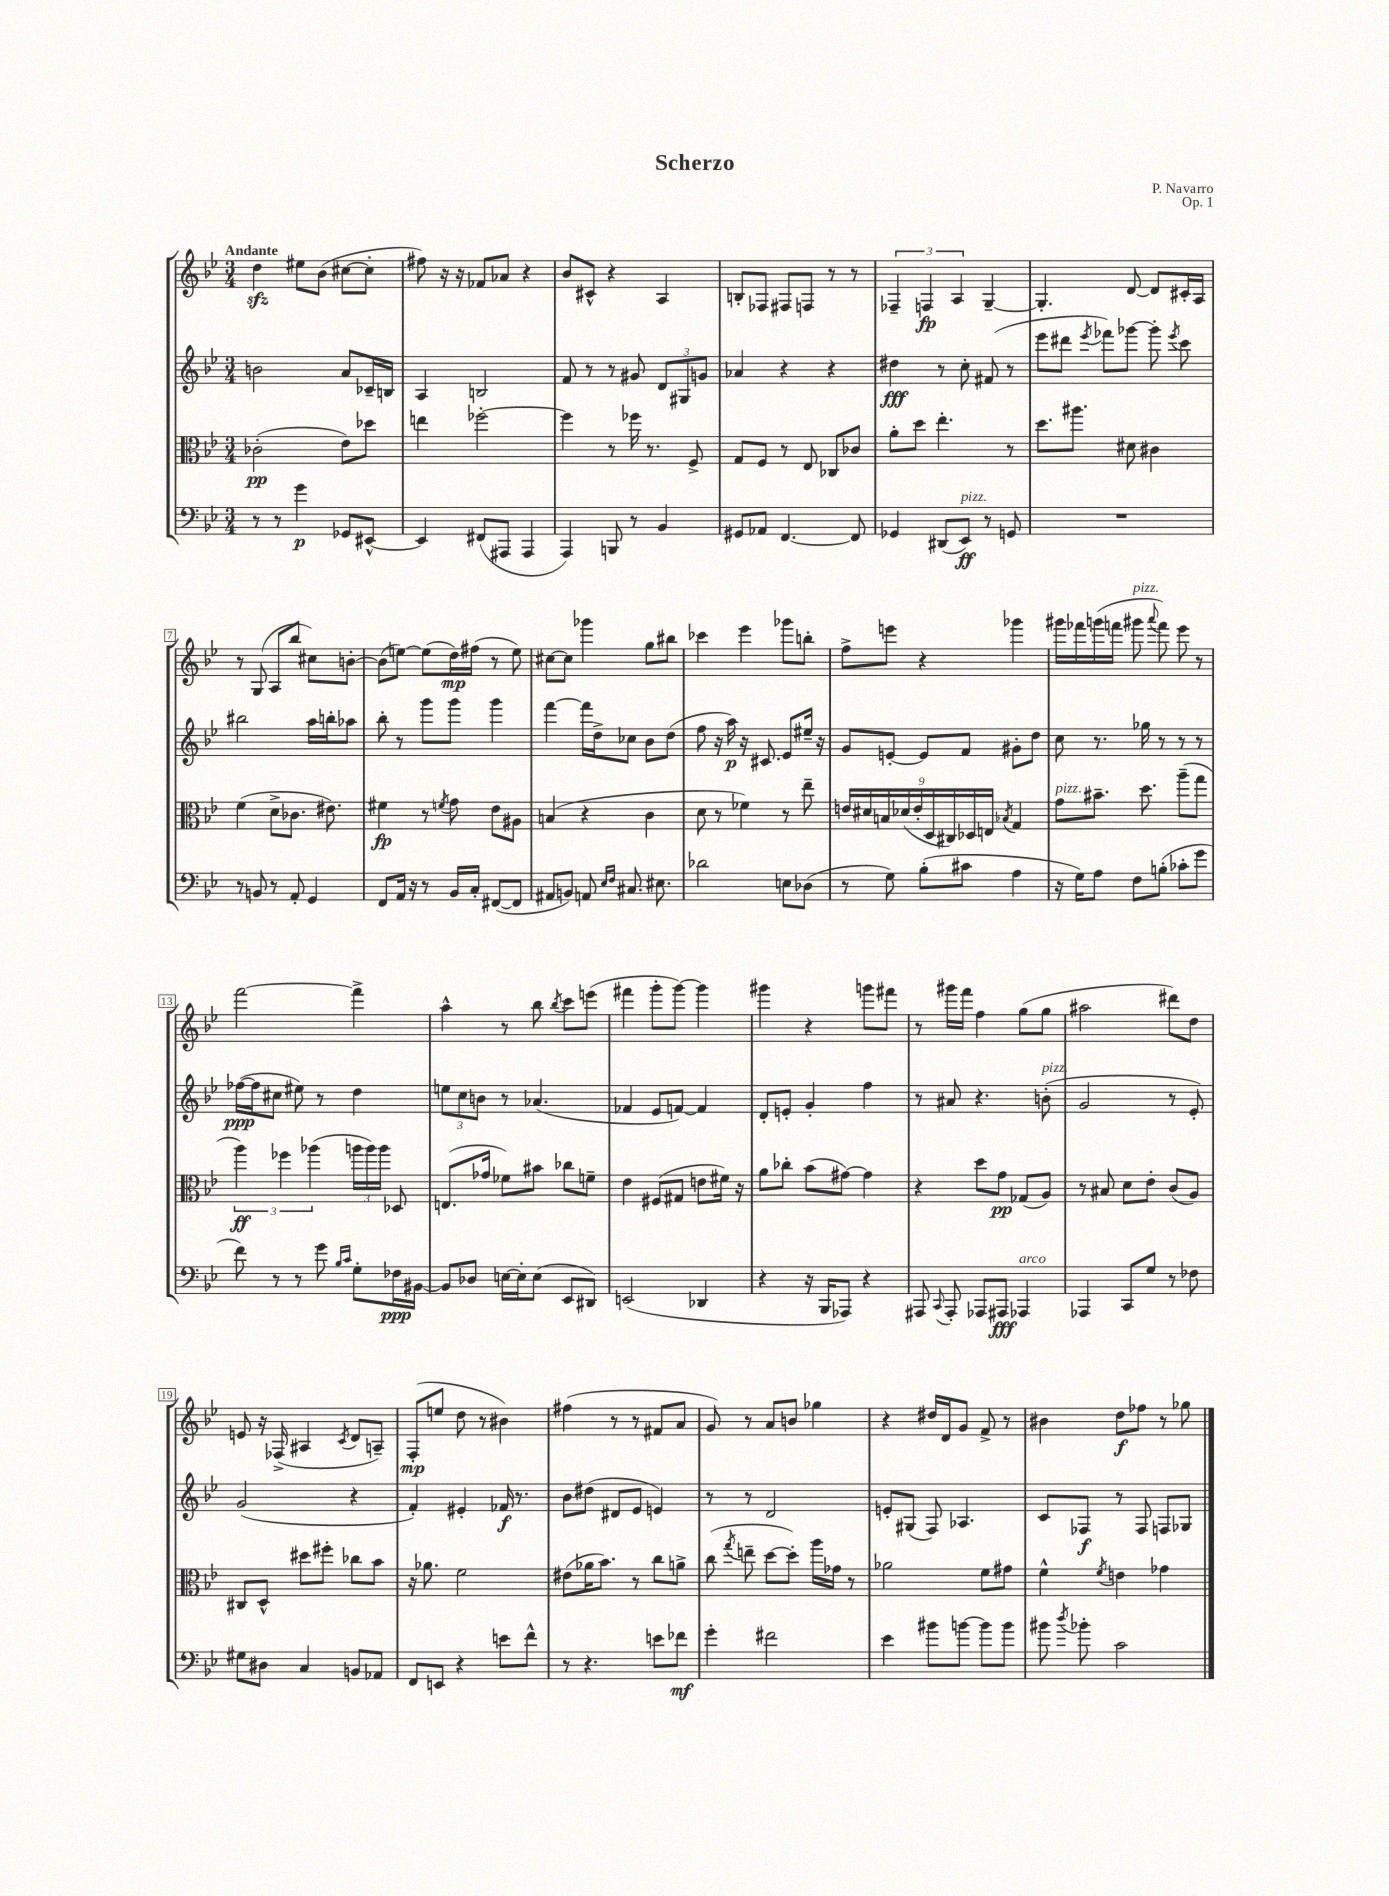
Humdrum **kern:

**kern	**kern	**kern	**kern
*staff4	*staff3	*staff2	*staff1
*clefF4	*clefC3	*clefG2	*clefG2
*k[b-e-]	*k[b-e-]	*k[b-e-]	*k[b-e-]
*M3/4	*M3/4	*M3/4	*M3/4
8r	(2c-'\	2b\	4dd\
8r	.	.	.
4g\	.	.	8ee#\L
.	.	.	(8b-\J
8GG-/L	8e-\L)	8a/L	[8cc#\L
[8EE#^^/J	8dd-\J	16c-~/L	8cc#'\]J
.	.	16B/JJ	.
=	=	=	=
4EE#/]	4ee\	4A/	8ff#\)
.	.	.	16r
.	.	.	16r
(8FF#/L	[2ff-'\	2B/	8f-/L
8AAA#/J	.	.	8a-/J
4AAA#/	.	.	4r
=	=	=	=
4AAA/)	4ff-\]	8f/	8b-/L
.	.	8r	8c#^^/J
8BBB/	8r	8r	4r
8r	16ff-\	8g#/	.
.	8.r	.	.
4BB-/	.	12d/L	4A/
.	.	12G#/	.
.	8F^/	.	.
.	.	12g/J	.
=	=	=	=
8GG#/L	8G/L	4a-/	8B'/L
8AA-/J	8F/J	.	8F-/J
[4.FF/	8r	4r	8F#/L
.	8E-/	.	8F/J
.	8C-/L	4r	8r
8FF/]	8c-/J	.	8r
=	=	=	=
4GG-/	8a'\L	4dd#\	6F-~/
.	8dd\J	.	.
.	.	.	6F/
(8DD#/L	4.ee-'\	8r	.
.	.	.	6A/
8EE-/J)	.	8cc'\	.
8r	.	(8f#/	[4G~/
8GG/	8r	8r	.
=	=	=	=
2.r	8.dd\L	8eee-\L	4.G'/]
.	.	8ddd#\J	.
.	8.aa#\J	.	.
.	.	8qeee-/	.
.	.	8fff-\L)	.
.	8d#\	[8ggg-\J	[8d/
.	4c#\	8ggg-'\]	8d/]L
.	.	8qeee-/	.
.	.	8ccc\	16c#'/L
.	.	.	16A/JJ
=	=	=	=
8r	(4f\	2bb#\	8r
8BB/	.	.	(8G/
8r	8d^\L	.	8A/L
8AA'/	8.c-\J	.	8bb-/J
4GG/	.	16aa\LL	8cc#\L)
.	8.e#\)	16bb'\J	.
.	.	8aa-\J	[8b'\J
=	=	=	=
8FF/L	4f#\	8bb-'\	(8b\]L
16AA/Jk	.	8r	[8ee\J)
16r	.	.	.
8r	8r	8ggg\L	(8ee\]L
.	8qf/	.	.
16BB-/LL	8g\	8ggg\J	16dd\L)
16C'/JJ	.	.	(16ff#\JJ
([8FF#/L	8e-\L	4ggg\	8r
8FF#/]J	8A#\J	.	8ee\)
=	=	=	=
8AA#/L	(4B/	[4fff\	[8cc#\L
8BB/J)	.	.	8cc#\]J
8AA/	4r	16fff\]LL	4ggg-\
.	.	16dd^\J	.
16qqE-/LL	.	.	.
16qqF/JJ	.	.	.
8.C#/	.	8cc-\J	.
.	4c\	8b-\L	8gg\L
8.E#\	.	.	.
.	.	(8dd\J	8bb#\J
=	=	=	=
2d-\	8d\	8ff\	4ccc-\
.	8r	16r	.
.	.	16aa\)	.
.	4f-\)	16r	4eee-\
.	.	8.c#/	.
8E\L	8r	8e-/L	8ggg-\L
(8D-\J	8ee-~\	16ee#~/Jk	8bb'\J
.	.	16r	.
=	=	=	=
8r	18e/LL	8g/L	8ff^\L
.	18d#/	.	.
.	18B/	.	.
8G\)	.	[8e'/J	8eee\J
.	(18d-/	.	.
.	18e'/	.	.
(8B-'\L	.	8e/]L	4r
.	18D/	.	.
.	18C#/)	.	.
8c#\J	.	8f/J	.
.	18D-/	.	.
.	18E/JJ	.	.
.	8qB-/	.	.
4A\	4G/	8g#'\L	4ggg-\
.	.	8dd\J	.
=	=	=	=
16r	8g\L	8cc\	16ggg#\LL
16G\LK)	.	.	16fff-\
8A\J	8.b#~\J	8.r	(16ggg\
.	.	.	16fff\JJ
8F\L	.	.	8ggg#\
.	8.dd\	16gg-\	.
.	.	.	8qqaaa/
(8B'\J	.	8r	8fff\)
8c-'\L	(8aa~\L	8r	8eee-\
8g\J	8gg\J	8r	8r
=	=	=	=
8f\)	6aa\)	([16ff-\LL	[2fff\
.	.	16ff-\]J	.
8r	.	8cc#\J	.
.	6ff-\	.	.
8r	.	8ee#\)	.
.	(6aa-\	.	.
8g\	.	8r	.
16qqB-/LL	.	.	.
16qqc/JJ	.	.	.
8G'\L	24aa\LL	4dd\	4fff^\]
.	24aa\)	.	.
.	24aa\JJ	.	.
16F-\L	8D-/	.	.
[16BB#\JJ	.	.	.
=	=	=	=
8BB#/]L	(8.E/L	12ee\L	4aa^^\
.	.	12cc\	.
8D-/J	.	.	.
.	.	12b\J	.
.	16g-/Jk	.	.
[16E\LL	8f-\L)	8r	8r
16E'\]J	.	.	.
(8E\J	8b#\J	(4.a-/	8bb-\
.	.	.	8qbb-/
8EE-/L	8cc-\L	.	8ccc\L
8DD#/J)	8f~\J	.	(8eee\J
=	=	=	=
(2EE/	4e-\	4f-/	4fff#\
.	(8F#/L	8e-/L	8ggg'\L
.	8G#/J	[8f/J)	[8ggg\J)
4DD-/	8e\L	4f/]	4ggg\]
.	16f#\Jk)	.	.
.	16r	.	.
=	=	=	=
4r	8a\L	8d'/L	4ggg#\
.	8cc-'\J	8e'/J	.
16r	(8b-\L	4g'/	4r
16BBB-/LK	.	.	.
8AAA-/J)	[8g#\J)	.	.
4r	4g#\]	4ff\	8ggg\L
.	.	.	8fff#\J
=	=	=	=
8AAA#/	4r	8r	8r
8qqCC/	.	.	.
8AAA#'/	.	8a#/	16ggg#\LL
.	.	.	16fff\JJ
8AAA-/L	8dd\L	4.r	4ff\
8AAA#/J	8g\J	.	.
4AAA-/	(8G-/L	.	(8gg\L
.	8A/J)	(8b'\	8gg\J
=	=	=	=
4AAA-/	8r	2g/	2aa#\
.	8B#/	.	.
8CC/L	8d\L	.	.
8G/J	8e-'\J	.	.
8r	(8c/L	8r	8ddd#\L)
8F-\	8A/J)	8e-'/)	8dd\J
=	=	=	=
8G#\L	8C#/L	(2g/	8e/
8D#\J	8D^^/J	.	16r
.	.	.	(16F-^/
4C/	8dd#\L	.	4A#/
.	8ff#'\J	.	.
.	.	.	8qc/
8BB/L	8cc-\L	4r	8d/L
8AA-/J	8b-\J	.	8A~/J)
=	=	=	=
8FF/L	16r	4f'/)	(8F'/L
.	8.a-\	.	.
8EE/J	.	.	8ee/J
4r	2f\	4e#'/	8dd\
.	.	.	8r
8e\L	.	16f-/	4b#\)
.	.	8.r	.
8f^^\J	.	.	.
=	=	=	=
8r	(8e#\L	8b-\L	(4ff#\
4.r	16a-\K	(8dd#\J	.
.	8.b-\J)	.	.
.	.	8d#/L	8r
.	8r	8e-/J	8r
8e\L	8cc\L	4e/)	8f#/L
8f-\J	8a^\J	.	8a/J
=	=	=	=
4g'\	(8cc\	8r	8g/)
.	8qgg/	.	.
.	8ee~\	8r	8r
2f#\	[8dd\L	2d/	8a/L
.	8dd'\]J)	.	8b/J
.	16aa\LL	.	4gg-\
.	16g-\JJ	.	.
.	8r	.	.
=	=	=	=
4e-\	2a-\	8e'/L	4r
.	.	(8G#/J	.
8b#\L	.	8F/)	16dd#/LL
.	.	.	16d/J
[8b\J	.	4.A-/	8g/J
8b\]L	8f\L	.	8f^/
8b\J	8g#\J	.	8r
=	=	=	=
8b#\	4f^^\	8c/L	4b#\
8qdd/	.	.	.
8b-'\	.	8F-/J	.
.	8qf/	.	.
2c\	4e\	8r	8dd\L
.	.	8F-/	8ff-\J
.	4g-\	8F/L	8r
.	.	8G-/J	8gg-\
==	==	==	==
*-	*-	*-	*-
